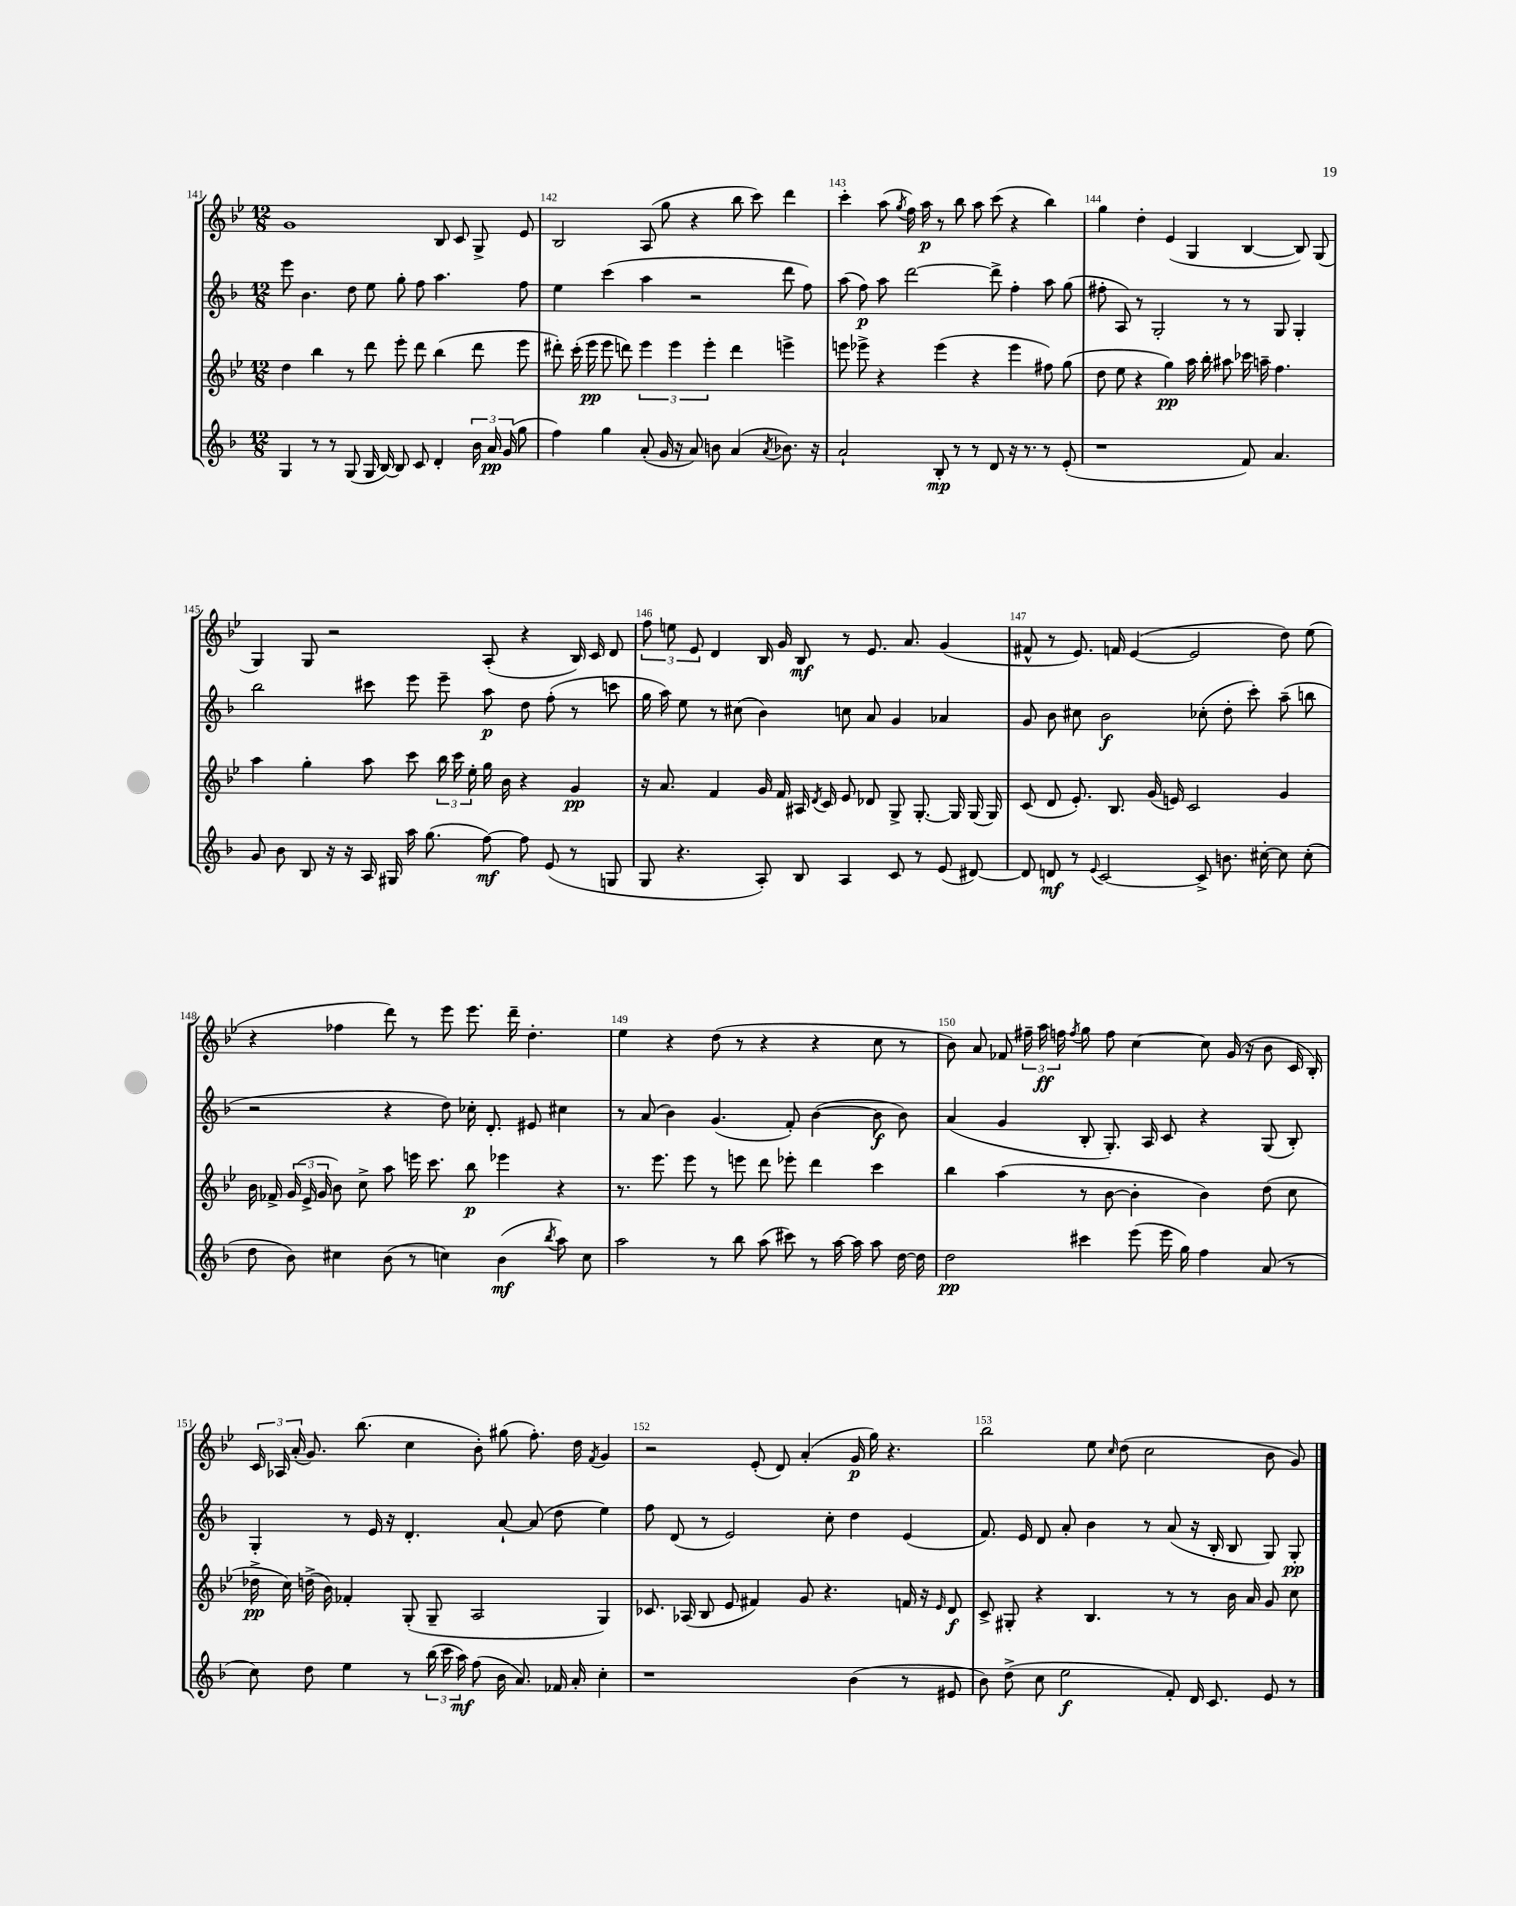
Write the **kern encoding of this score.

**kern	**kern	**kern	**kern
*staff4	*staff3	*staff2	*staff1
*clefG2	*clefG2	*clefG2	*clefG2
*k[b-]	*k[b-e-]	*k[b-]	*k[b-e-]
*M12/8	*M12/8	*M12/8	*M12/8
4G	4dd	8eee	1g
.	.	4.b-	.
8r	4bb-	.	.
8r	.	.	.
(8G	8r	8dd	.
16G	8ddd	8ee	.
[16B-)	.	.	.
8B-]	8eee-'	8gg'	.
8c	8ddd	8ff	.
4d'	(4bb-	4.aa	8B-
.	.	.	8c
24b-	8ddd	.	8G^
24a	.	.	.
(24g	.	.	.
8gg	8eee-	8ff	8e-
=	=	=	=
4ff)	8ddd#')	4ee	2B-
.	(16ccc'	.	.
.	16eee-	.	.
4gg	8eee-	(4ccc	.
.	8ddd)	.	.
(8a'	6eee-	4aa	(8A
16g	.	.	8gg
.	6eee-	.	.
16r	.	.	.
8a)	.	2r	4r
.	6eee-'	.	.
8b	.	.	.
(4a	4ddd	.	8bb-
.	.	.	8ccc)
8qa	.	.	.
8.b-)	4eee^	8ddd	4ddd
.	.	8ff)	.
16r	.	.	.
=	=	=	=
2a`	8eee	(8aa	4ccc'
.	8eee-^	8ff)	.
.	4r	8aa	(8aa
.	.	.	8qgg
.	.	[2ddd	16ff)
.	.	.	16aa
8B-'	(4eee-	.	8r
8r	.	.	8bb-
8r	4r	.	8aa
8d	.	8ddd^]	(8ccc
16r	4eee-	4ff'	4r
8.r	.	.	.
8r	8ff#)	8aa	4bb-)
(8e'	(8gg	(8gg	.
=	=	=	=
1r	8dd	8ff#'	4gg
.	8ee-	8A)	.
.	4r	8r	4dd'
.	.	2G'	.
.	4gg)	.	(4e-
.	16aa	.	4G
.	16bb-'	.	.
.	8aa#	8r	.
8f)	16ccc-	8r	[4B-
.	16aa~	.	.
4.a	4.ff	8G	.
.	.	4G'	8B-])
.	.	.	(8G
=	=	=	=
8g	4aa	2bb-	4G)
8b-	.	.	.
8B-	4gg'	.	8G
16r	.	.	2r
16r	.	.	.
16A	8aa	8ccc#	.
16G#	.	.	.
16aa	8ccc	8eee	.
(8.gg	.	.	.
.	24bb-	8eee~	.
.	24ccc	.	.
.	24ee-'	.	.
[8ff)	16gg	8aa	(8A'
.	16b-	.	.
8ff]	4r	8dd	4r
(8e	.	(8ff'	.
8r	4g	8r	16B-)
.	.	.	16c
8G	.	8ccc	8d
=	=	=	=
8G	16r	16gg	12ff
.	8.a	16aa)	.
.	.	.	12ee
4.r	.	8ee	.
.	.	.	12e-
.	4f	8r	4d
.	.	(8cc#	.
8A')	16g	4b-)	16B-
.	16f	.	16g
8B-	16A#	.	8B-
.	8qd	.	.
.	16c	.	.
4A	8e-	8cc	8r
.	8d-	8a	8.e-
8c	8G^	4g	.
.	.	.	8.a
8r	[8.G'	.	.
(8e	.	4a-	(4g
.	16G]	.	.
[8d#)	(16G	.	.
.	16G)	.	.
=	=	=	=
8d#]	(8c	8g	8f#^^
8d	8d	8b-	8r
8r	8.e-')	8cc#	8.e-)
8qqe	.	.	.
[2c	.	2b-	.
.	8.B-	.	16f
.	.	.	([4e-
.	(16g	.	.
.	16e)	.	.
.	2c	.	2e-]
8c^]	.	(8cc-'	.
8.b	.	8dd'	.
.	.	8ccc')	.
[16cc#'	.	.	.
8cc#]	4g	(8aa~	8dd)
(8cc#'	.	8bb	(8ee-
=	=	=	=
8dd	16b-	2r	4r
.	16f-^	.	.
8b-)	(24g	.	.
.	24e-^	.	.
.	24g	.	.
4cc#	8b-)	.	4ff-
.	8cc^	.	.
(8b-	8aa	4r	8ddd)
8r	16eee	.	8r
.	8.ccc	.	.
4cc)	.	8dd)	8eee-
.	8bb-	16cc-'	8.eee-
.	.	8.d'	.
(4b-	4eee-	.	.
.	.	.	16ddd~
.	.	8e#	4.dd'
8qbb-	.	.	.
8aa)	4r	4cc#	.
8cc	.	.	.
=	=	=	=
2aa	8.r	8r	4ee-
.	.	(8a	.
.	8.eee-	.	.
.	.	4b-)	4r
.	8eee-	.	.
8r	8r	(4.g	(8dd
8bb-	8eee	.	8r
(8aa	8ddd	.	4r
8ccc#)	8eee-'	8f')	.
8r	4ddd	([4b-	4r
[16aa	.	.	.
16aa]	.	.	.
8aa	4ccc	8b-]	8cc
[16dd	.	8b-)	8r
16dd]	.	.	.
=	=	=	=
2dd	4bb-	(4a	8b-)
.	.	.	8a
.	(4aa	4g	8f-
.	.	.	24ff#~
.	.	.	24aa
.	.	.	24ff
.	.	.	8qff
4ccc#	8r	8B-'	8gg
.	[8b-	8.G')	8ff
(8eee	4b-']	.	[4cc
.	.	16A	.
16eee	.	8c	.
16gg)	.	.	.
4ff	4b-)	4r	8cc]
.	.	.	(16g
.	.	.	16r
(8a	(8dd	(8G	8b-
8r	8cc	8B-')	16c
.	.	.	16B-')
=	=	=	=
8cc)	16dd-^	4G'	24c
.	.	.	24A-
.	16cc)	.	.
.	.	.	(24a'
8dd	(16dd^	.	8.g)
.	16b-)	.	.
4ee	4f-'	8r	.
.	.	.	(8.bb-
.	.	16e	.
.	.	16r	.
8r	(8G'	4.d'	4cc
(24bb-	8G~	.	.
24ccc	.	.	.
24aa)	.	.	.
(8ff	2A	.	8b-')
16b-	.	[8a`	(8gg#
8.a)	.	.	.
.	.	(8a]	8.ff')
16f-	.	8dd	.
16a'	.	.	16dd
.	.	.	8qf
4cc'	4G)	4ee)	4g
=	=	=	=
1r	8.c-	8ff	2r
.	.	(8d	.
.	(16A-	.	.
.	8B-	8r	.
.	8e-	2e)	.
.	4f#)	.	(8e-'
.	.	.	8d)
.	8g	.	(4a'
.	4.r	8cc'	.
(4b-	.	4dd	16g
.	.	.	16gg)
.	.	.	4.r
8r	16f	(4e	.
.	16r	.	.
.	16qqe-	.	.
8e#	8d	.	.
=	=	=	=
8b-)	8c^	8.f)	2bb-
(8dd^	8G#'	.	.
.	.	16e	.
8cc	4r	8d	.
2ee	.	8a'	.
.	4.B-	4b-	8ee-
.	.	.	16qqcc
.	.	.	(8dd
.	.	8r	2cc
8f')	8r	(8a	.
16d	8r	16r	.
8.c	.	16B-'	.
.	16b-	8B-	.
.	16a	.	.
8e	8g	8G)	8b-
8r	8cc	8G'	8g)
==	==	==	==
*-	*-	*-	*-
